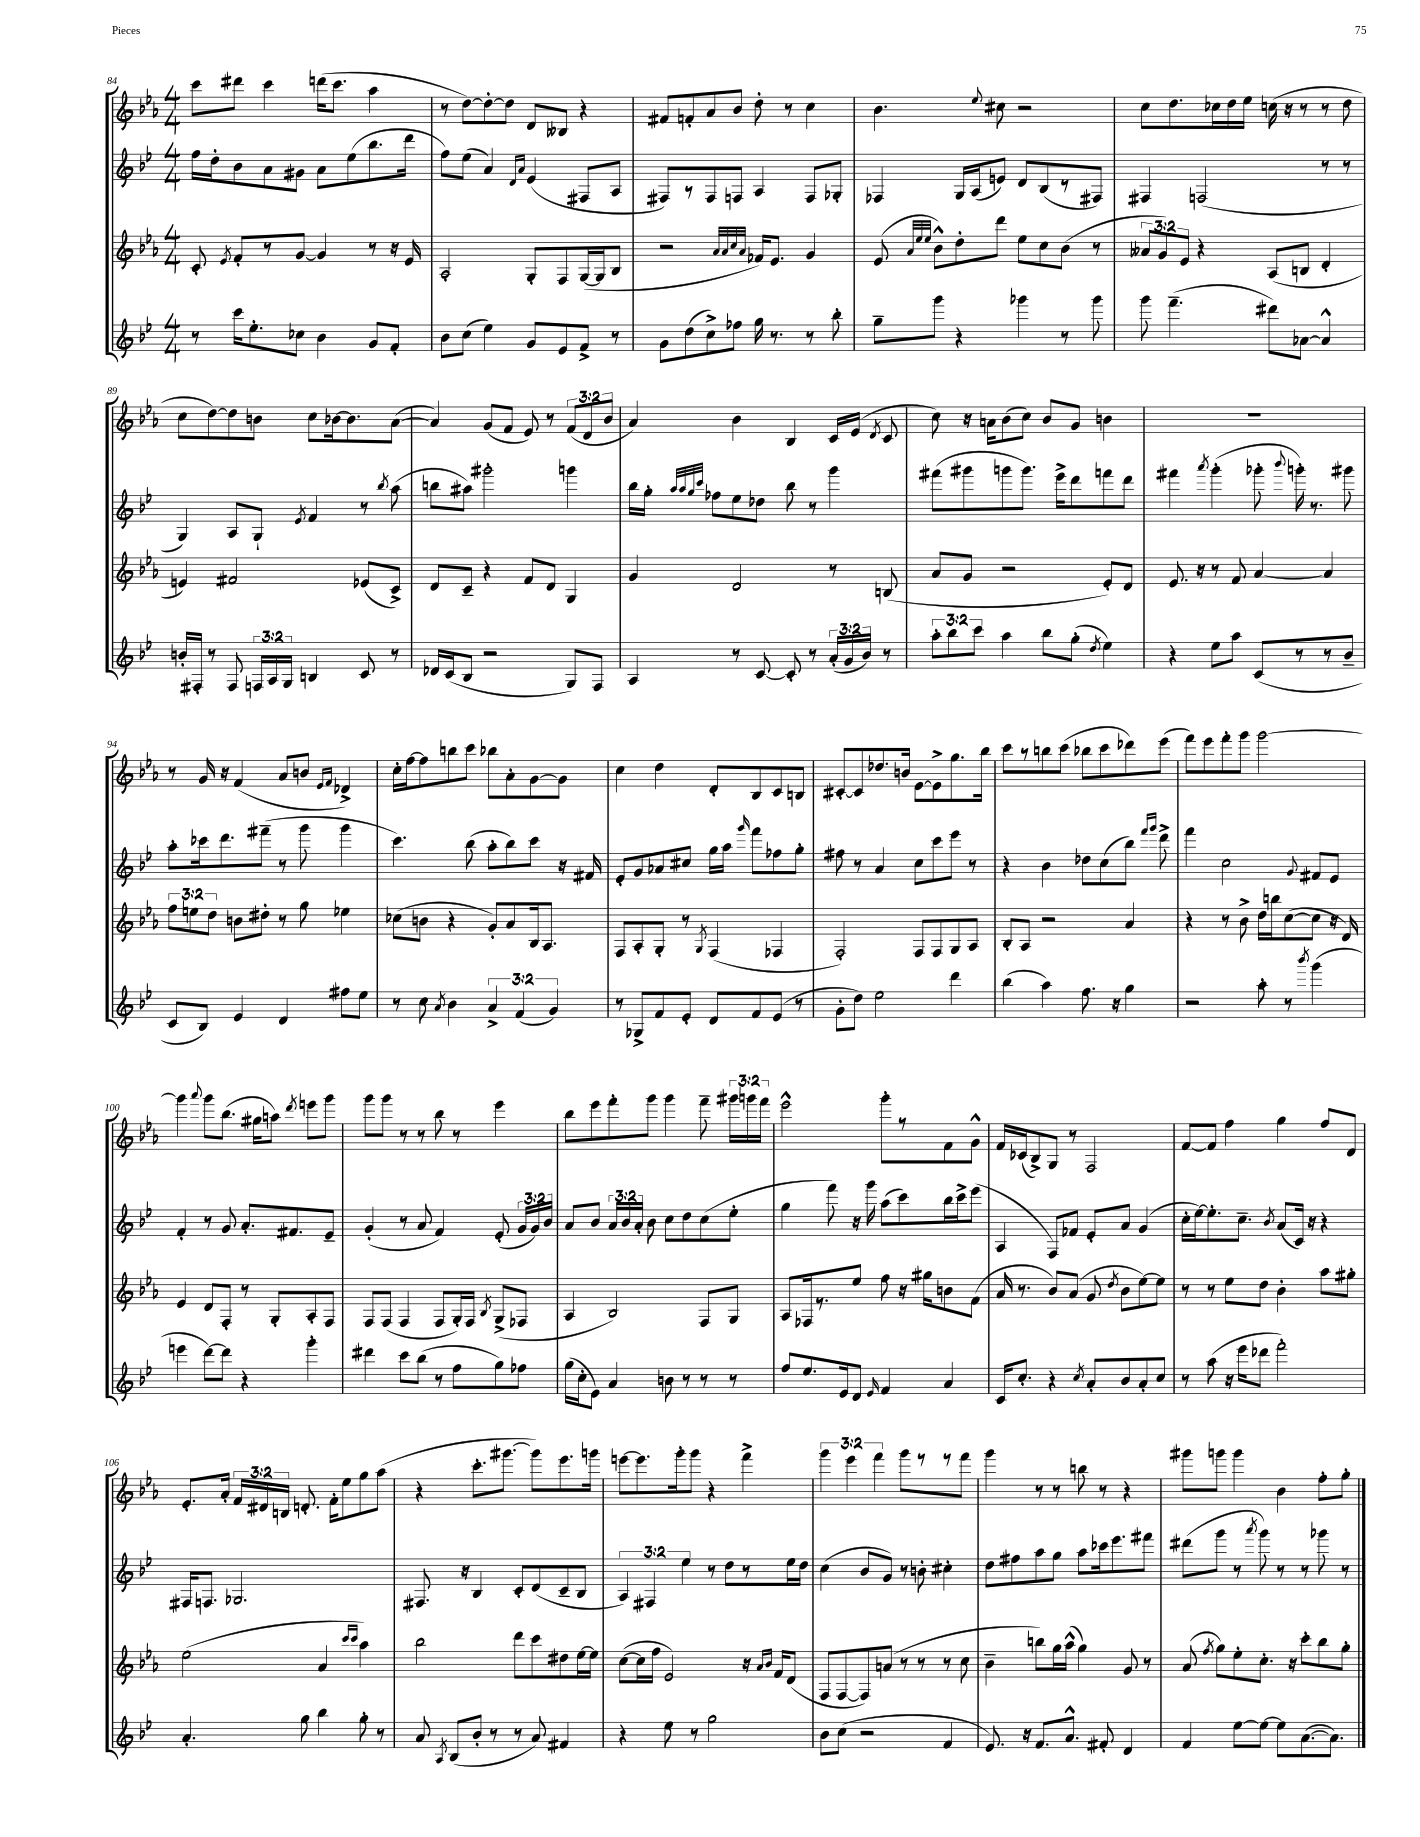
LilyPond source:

<<
\new StaffGroup <<
\new Staff = "s0" {
    \clef treble \key ees \major \numericTimeSignature \time 4/4 \override Staff.TupletNumber.text = #tuplet-number::calc-fraction-text
    \autoBeamOff c'''8[ dis'''8] c'''4 d'''16[( c'''8.] aes''4 |
    r8 d''8[~) d''8~-. d''8] d'8[ beses8] r4 |
    fis'8[ f'8-. aes'8 bes'8] d''8-. r8 c''4 |
    bes'4. \appoggiatura { ees''8 } cis''8 r2 |
    c''8[ d''8. ces''16 d''16 ees''16] c''16( r16 r8 r8 d''8 |
    c''8[ d''8~) d''8 b'8] c''8[ bes'16~ bes'8. aes'8]~( |
    aes'4) g'8[( f'8] ees'8) r8 \tuplet 3/2 { f'8[( d'8 bes'8] } |
    aes'4) bes'4 bes4 c'16[ ees'16]( \acciaccatura { d'8 } c'8 |
    c''8) r16 a'16[ bes'8( c''8]) bes'8[ g'8] b'4 |
    R1 |
    r8 g'16 r16 f'4( aes'8[ b'8] \grace { ees'16[ f'16] } des'4->) |
    c''16[-. f''16~ f''8 b''8 c'''8] bes''8[ aes'8-. g'8~ g'8] |
    c''4 d''4 d'8[-. bes8 c'8 b8] |
    cis'8[~-. cis'8 des''8. b'16] ees'8[~ ees'8-> g''8. bes''16] |
    c'''8[ r8 b''8 c'''8]( bes''8[ c'''8 des'''8) ees'''8]( |
    f'''8[) ees'''8 f'''8-. g'''8] g'''2~ |
    g'''4 \appoggiatura { aes'''8 } g'''8[ bes''8.]( gis''16[ a''8]) \acciaccatura { d'''8 } e'''8[ g'''8] |
    g'''8[ g'''8] r8 r8 bes''8 r8 ees'''4 |
    bes''8[ ees'''8 f'''8-. g'''8] g'''4 f'''8-- \tuplet 3/2 { gis'''16[ g'''16 f'''16] } |
    ees'''2-^ g'''8[-. r8 f'8 g'8]-^ |
    f'16[ ces'16( bes8->) g8] r8 f2 |
    f'8[~ f'8] f''4 g''4 f''8[ d'8] |
    ees'8.[-. aes'16]-. \tuplet 3/2 { f'16[ dis'16 b16] } d'8.-. f'16[-. ees''8 g''8 aes''8]( |
    r4 c'''8.[-. gis'''8.]~ gis'''8[) ees'''8. g'''16] |
    e'''8[~ e'''8. g'''16-. g'''8] r4 f'''4-> |
    \tuplet 3/2 { g'''4 ees'''4 f'''4 } g'''8[ r8 r8 f'''8] |
    g'''4 r8 r8 b''8 r8 r4 |
    gis'''8[ g'''8] g'''4 bes'4 f''8[-. g''8]-. \bar "|." |
}
\new Staff = "s1" {
    \clef treble \key bes \major \numericTimeSignature \time 4/4 \override Staff.TupletNumber.text = #tuplet-number::calc-fraction-text
    \autoBeamOff f''16[ d''16-. bes'8 a'8 gis'8] a'8[ ees''8( bes''8. d'''16] |
    f''8[) ees''8]( a'4) \grace { d'16[ a'16] } ees'4( fis8[ a8] |
    fis8[) r8 fis8 f8] a4 f8[ ges8]-. |
    fes4 g16[ a16( e'8]) d'8[ bes8( r8 fis8]) |
    fis4 f2( r8 r8 |
    g4) a8[ g8]-! \acciaccatura { ees'8 } f'4 r8 \acciaccatura { bes''8 } a''8( |
    b''8[ ais''8]) gis'''2-. g'''4 |
    bes''16[ g''16]-. \grace { a''32[ a''32 g''32 c'''32] } fes''8[ ees''8 des''8] bes''8 r8 g'''4 |
    fis'''8[( gis'''8 g'''8 g'''8.]) ees'''16[-> d'''8 f'''8 d'''8] |
    fis'''4 \acciaccatura { a'''8 } g'''4-.( ges'''8-. \appoggiatura { bes'''8 } g'''16-.) r8. gis'''8 |
    a''8[-. ces'''16 d'''8. fis'''8]--( r8 g'''8 g'''4 |
    c'''4.) bes''8( a''8[-. bes''8) c'''8] r16 fis'16 |
    ees'8[-. g'8 aes'8 cis''8] g''16[ a''16] \grace { g'''16 } f'''8[ fes''8 g''8]-. |
    fis''8 r8 a'4 c''8[ c'''8 ees'''8] r8 |
    r4 bes'4 des''8[ c''8( bes''8]) \grace { f'''16[ g'''16] } d'''8-> |
    f'''4 c''2 \appoggiatura { g'8 } fis'8[ ees'8] |
    f'4-. r8 g'8 a'8.[-. fis'8. ees'8]-- |
    g'4-.( r8 a'8 f'4) ees'8-.( \tuplet 3/2 { g'16[ g'16) bes'16] } |
    a'8[ bes'8] \tuplet 3/2 { a'16[ bes'16 a'16]-. } bes'8 c''8[ d''8 c''8( ees''8]-. |
    g''4 f'''8) r16 g'''16 a''8[( c'''8) bes''16 c'''16-> ees'''8]( |
    a4 f8[) fes'8] ees'8[-. a'8] g'4( |
    c''16[-. ees''16~) ees''8.-. c''8.]-- \acciaccatura { bes'8 } a'8[( c'16]) r16 r4 |
    fis16[ f8.] ges2. |
    fis8. r16 bes4 c'8[-. d'8( c'8-- bes8] |
    \tuplet 3/2 { a4) fis4 ees''4 } r8 d''8[ r8 ees''16 d''16] |
    c''4( bes'8[ g'8]) r8 b'8-. cis''4-. |
    d''8[ fis''8 a''8 g''8] a''8[ ces'''16 ees'''8. fis'''8] |
    dis'''8[( g'''8] r8 \acciaccatura { a'''8 } g'''8) r8 r8 ges'''8 r8 \bar "|." |
}
\new Staff = "s2" {
    \clef treble \key ees \major \numericTimeSignature \time 4/4 \override Staff.TupletNumber.text = #tuplet-number::calc-fraction-text
    \autoBeamOff c'8-. \acciaccatura { ees'8 } f'8[-. r8 g'8]~ g'4 r8 r16 ees'16 |
    aes2-. g8[-. f8 g16~( g16 bes8] |
    r2 \grace { aes'32[ aes'32 c''32 aes'32] } fes'16[) ees'8.] g'4 |
    ees'8( \grace { aes'32[ ees''32 ees''32] } bes'8[-^) d''8-. d'''8] ees''8[ c''8 bes'8]( r8 |
    \tuplet 3/2 { aeses'8[ g'8) ees'8] } r4 aes8[( b8] d'4-. |
    e'4) fis'2 ees'8[( c'8]->) |
    d'8[ c'8]-- r4 f'8[ d'8] g4 |
    g'4 d'2 r8 b8( |
    aes'8[ g'8] r2 ees'8[-.) d'8] |
    ees'8. r16 r8 f'8 aes'4~ aes'4 |
    \tuplet 3/2 { f''8[ e''8 d''8] } b'8[ dis''8]-. r8 g''8 ees''4 |
    ces''8[( b'8] r4 g'8[-.) aes'8 bes16 aes8.] |
    f8[ aes8-. g8]-. r8 \acciaccatura { g8 } f4( fes4 |
    f2-.) f8[ f8 g8 aes8] |
    bes8[-. aes8] r2 aes'4 |
    r4 r8 bes'8-> d''16[ b''16 c''8~( c''8] r16 d'16) |
    ees'4 d'8[ f8]-. r8 g8[-. aes8-. f8] |
    f8[ f8]( f4 f8[ g16-.) f16] \acciaccatura { bes8 } g8[->( fes8] |
    aes4 bes2) f8[ g8] |
    aes8[ fes16 r8. ees''8] f''8 r16 gis''16[ b'8 f'8]( |
    aes'16 r8. bes'8[) aes'8]( g'8 \acciaccatura { d''8 } bes'8[ ees''8~) ees''8] |
    r8 r8 ees''8[ d''8] bes'4-. aes''8[ gis''8]-. |
    ees''2( aes'4 \grace { c'''16[ c'''16] } aes''4) |
    bes''2 d'''8[ c'''8 dis''8 ees''16~ ees''16] |
    c''8[~( c''16 f''16] ees'2) r16 \grace { aes'16[ bes'16] } f'16[ d'8]( |
    f8[ f8~ f8) a'8]( r8 r8 r8 c''8 |
    bes'4-- b''8[) g''16 aes''16]-^( g''4) g'8 r8 |
    aes'8( \acciaccatura { f''8 } g''8[) ees''8-. c''8.]-. r16 c'''8[-. bes''8 g''8]-. \bar "|." |
}
\new Staff = "s3" {
    \clef treble \key bes \major \numericTimeSignature \time 4/4 \override Staff.TupletNumber.text = #tuplet-number::calc-fraction-text
    \autoBeamOff r8 c'''16[ ees''8.-. ces''8] bes'4 g'8[ f'8]-. |
    bes'8[ c''8]( ees''4) g'8[ ees'8 f'8]-> r8 |
    g'8[ d''8( c''8->) fes''8] g''16 r8. r8 bes''8-. |
    g''8[-- g'''8] r4 ges'''4 r8 ges'''8 |
    g'''8 f'''4.--( dis'''8[) aes'8]~ aes'4-^ |
    b'16[-. fis16]-. r8 fis8 \tuplet 3/2 { f16[ a16 g16] } b4 c'8 r8 |
    des'16[ c'16( bes8] r2 g8[) f8] |
    a4 r8 c'8~ c'8-. r8 \tuplet 3/2 { a'16[-.( g'16 bes'16]) } r8 |
    \tuplet 3/2 { a''8[-. bes''8 c'''8] } a''4 bes''8[ g''8]-.( \acciaccatura { d''8 } ees''4) |
    r4 ees''8[ a''8] c'8[( r8 r8 bes'8]-- |
    c'8[ bes8]) ees'4 d'4 fis''8[ ees''8] |
    r8 c''8 \acciaccatura { a'8 } bes'4 \tuplet 3/2 { a'4-> f'4( g'4) } |
    r8 ges8[-> f'8 ees'8]-. d'8[ f'8 ees'8]( r8 |
    g'8[-. d''8]) ees''2 d'''4 |
    bes''4( a''4) f''8. r16 g''4 |
    r2 a''8-. r8 \acciaccatura { bes'''8 } g'''4( |
    e'''4 d'''8[~) d'''8] r4 g'''4-. |
    dis'''4 c'''8[ bes''8]( r8 f''8[ g''8) fes''8] |
    g''16[( c''16-. ees'8]) a'4 b'8 r8 r8 r8 |
    f''8[ ees''8. ees'16 d'8] \grace { ees'16 } f'4 a'4 |
    c'16[ c''8.]-. r4 \acciaccatura { c''8 } a'8[-. bes'8 a'8-. c''8] |
    r8 a''8( r16 ees'''16[ des'''8] f'''2-.) |
    a'4.-. g''8 bes''4 g''8-. r8 |
    a'8 \acciaccatura { a8 } bes8[( bes'8]-. r8 r8 a'8) fis'4 |
    r4 ees''8 r8 g''2 |
    bes'8[ c''8]( r2 f'4 |
    ees'8.) r16 f'8.[ a'8.]-^ fis'8-. d'4 |
    f'4 ees''8[~ ees''8]~ ees''8[ a'8.~( a'8.]) \bar "|." |
}
>>
>>
\layout { \context { \Score currentBarNumber = #84 } }
